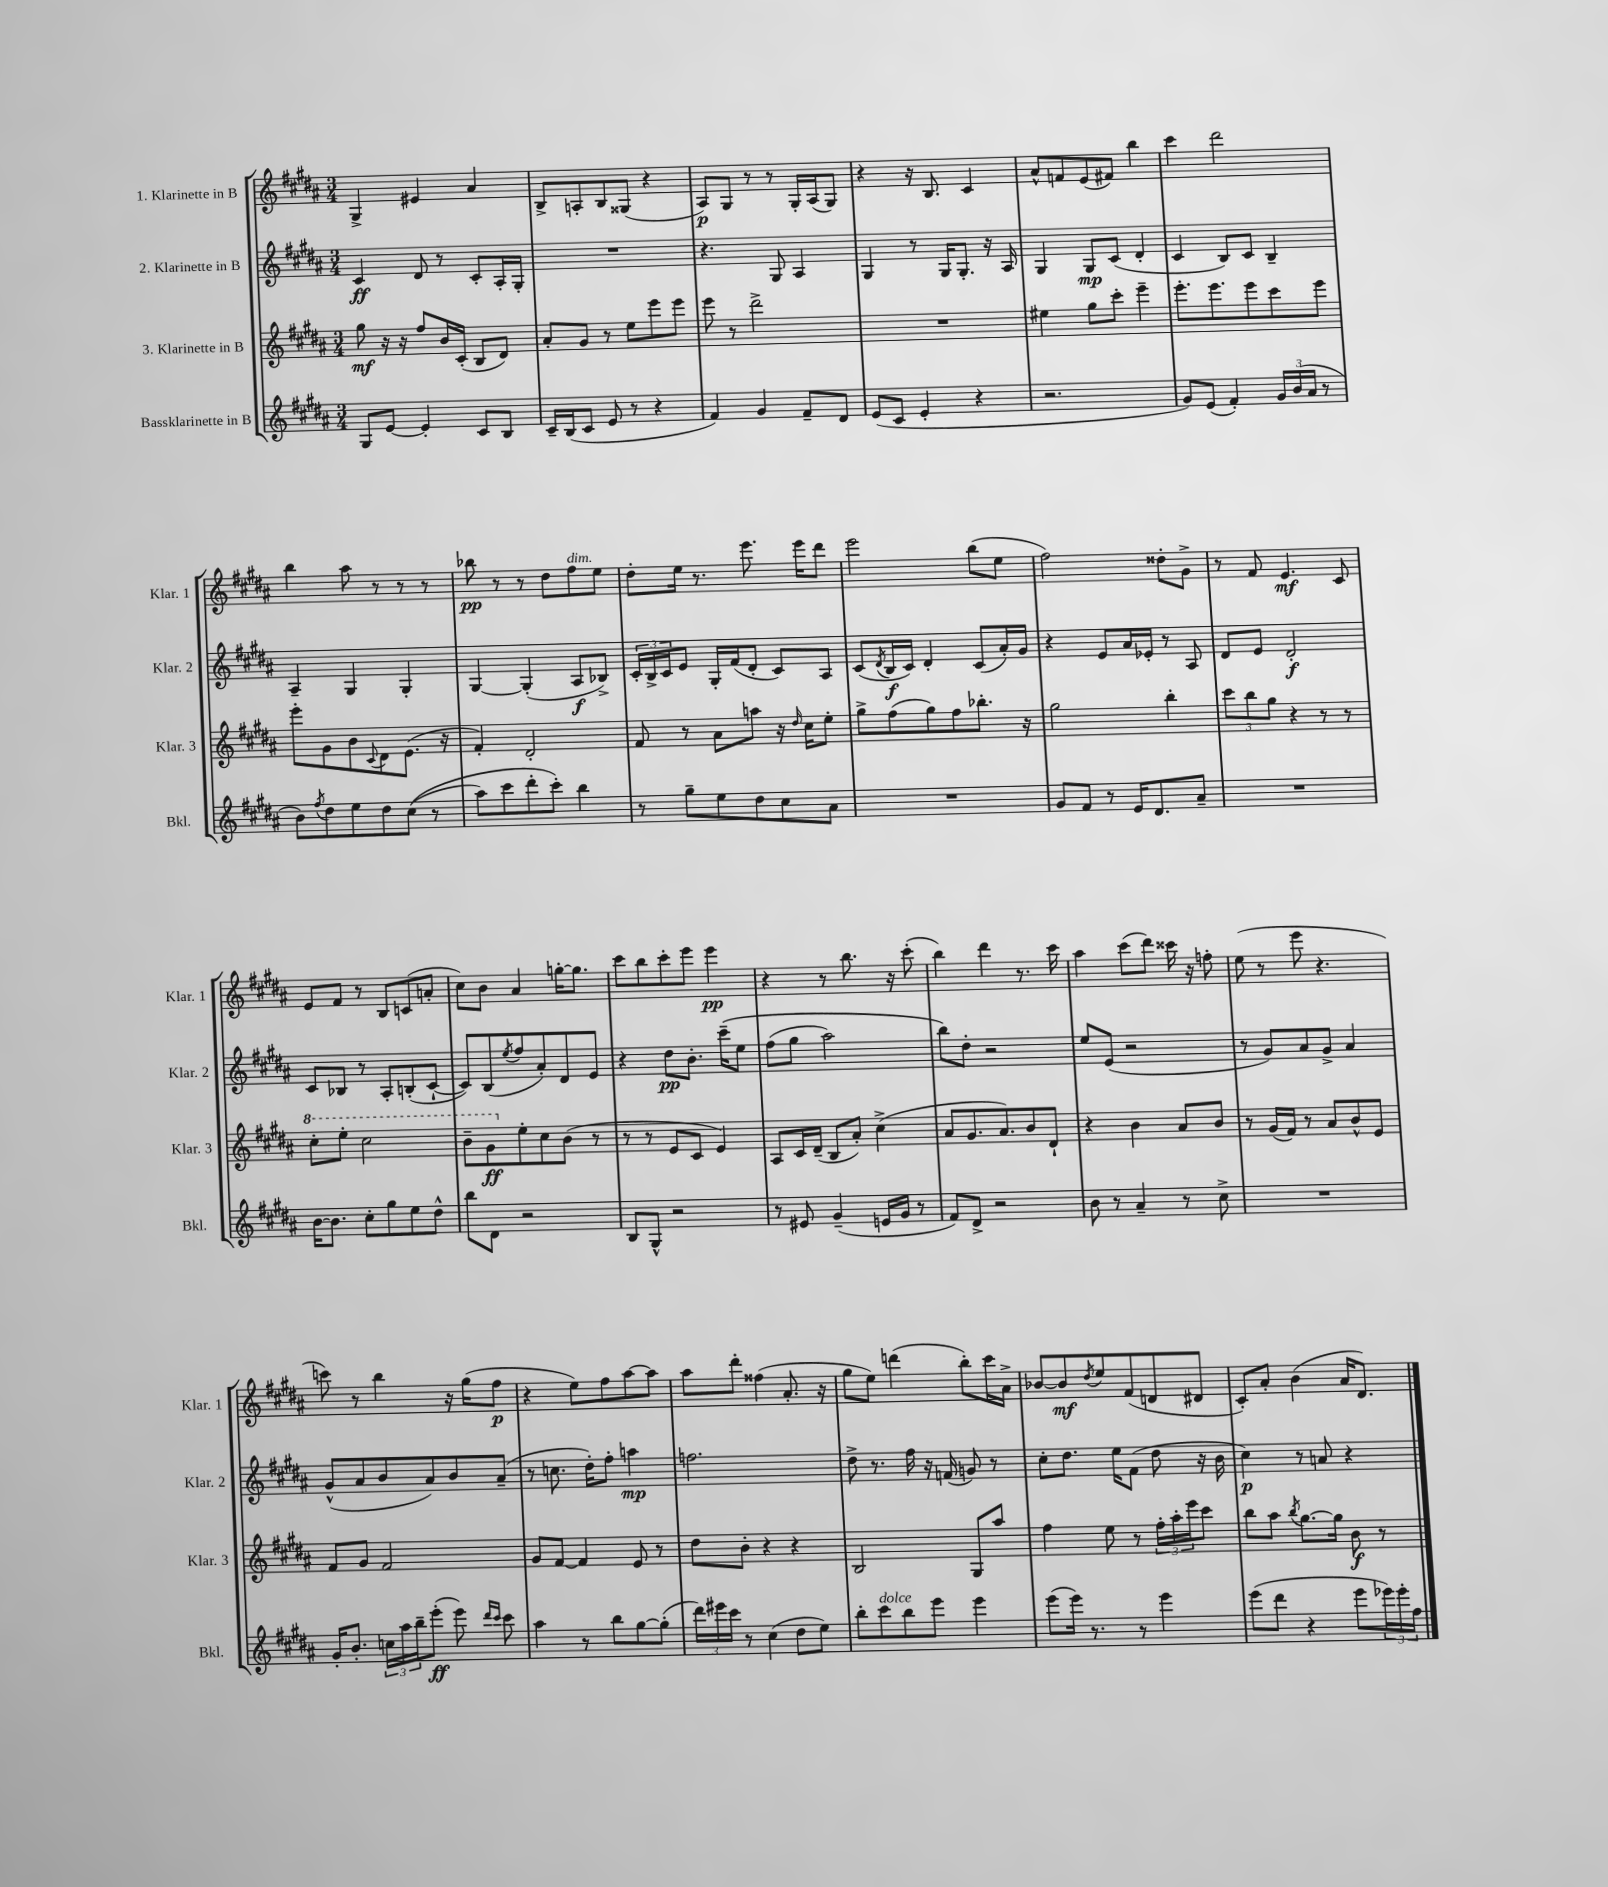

**kern	**kern	**kern	**kern
*staff4	*staff3	*staff2	*staff1
*clefG2	*clefG2	*clefG2	*clefG2
*k[f#c#g#d#a#]	*k[f#c#g#d#a#]	*k[f#c#g#d#a#]	*k[f#c#g#d#a#]
*M3/4	*M3/4	*M3/4	*M3/4
8G#/L	8gg#\	4c#/	4G#^/
[8e/J	16r	.	.
.	16r	.	.
4e'/]	8ff#/L	8d#/	4e#/
.	16b/L	8r	.
.	(16c#'/JJ	.	.
8c#/L	8B/L	8c#'/L	4a#/
8B/J	8d#/J)	16A#'/L	.
.	.	16G#'/JJ	.
=	=	=	=
16c#~/LL	8a#'/L	2.r	8B^/L
(16B/J	.	.	.
8c#/J	8g#/J	.	8A'/
8e/	8r	.	8B/
8r	8ee\L	.	(8G##/J
4r	8eee\	.	4r
.	8eee\J	.	.
=	=	=	=
4f#/)	8eee\	4.r	8A#/L)
.	8r	.	8G#/J
4g#/	2ddd#^\	.	8r
.	.	8G#/	8r
8f#~/L	.	4A#/	16G#'/LL
.	.	.	(16A#/J
8d#/J	.	.	8G#/J)
=	=	=	=
(8e/L	2.r	4G#/	4r
8c#/J	.	.	.
4e'/	.	8r	16r
.	.	.	8.B/
.	.	16G#/LK	.
.	.	8.G#'/J	.
4r	.	.	4c#/
.	.	16r	.
.	.	16A#/	.
=	=	=	=
2.r	4ee#\	4G#/	8a#^^/L
.	.	.	8f/
.	8gg#\L	8G#/L	(8e/
.	8ccc#'\J	(8c#/J	8f#/J)
.	4eee~\	4d#'/	4bb\
=	=	=	=
8g#/L)	8.eee'\L	4c#/	4ccc#\
(8e/J	.	.	.
.	8.eee\	.	.
4f#'/)	.	8B/L)	2ddd#\
.	8eee\	8c#/J	.
24g#/LL	8ccc#\	4B~/	.
(24b/	.	.	.
24a#/JJ	.	.	.
8r	8eee\J	.	.
=	=	=	=
8b\L)	8eee'\L	4A#~/	4bb\
8qff#/	.	.	.
8dd#\	8g#\	.	.
8ee\	8b\	4G#/	8aa#\
.	8qqc#/	.	.
8dd#\	8d#\	.	8r
&((8cc#\J	(8.e\J	4G#'/	8r
8r	.	.	8r
.	16r	.	.
=	=	=	=
8aa#\L)	4f#'/)	[4G#/	8bb-\
8ccc#\	.	.	8r
8ddd#'\	2d#'/	(4G#'/]	8r
8ccc#'\J&)	.	.	8dd#\L
4bb\	.	8A#/L	8ff#\
.	.	8B-^/J)	8ee\J
=	=	=	=
8r	8f#/	24c#'/LL	8dd#'\L
.	.	24B^/	.
.	.	24c#/J	.
8gg#~\L	8r	8e/J	16ee\Jk
.	.	.	8.r
8ee\	8a#\L	16G#'/LL	.
.	.	(16f#/J	.
8dd#\	8aa\J	8d#'/J	8.eee\
8cc#\	16r	8c#/L)	.
.	16qqdd#/	.	.
.	16cc#\LK	.	16eee\LK
8a#\J	8ee'\J	8A#/J	8ddd#\J
=	=	=	=
2.r	8gg#^\L	(8c#/L	2eee\
.	.	8qd#/	.
.	(8ff#\	16B/L	.
.	.	16c#/JJ)	.
.	8gg#\)	4d#'/	.
.	8ff#\	.	.
.	8.bb-'\J	(8c#/L	(8bb\L
.	.	16a#'/L)	8ee\J
.	16r	16g#/JJ	.
=	=	=	=
8g#/L	2gg#\	4r	2ff#\)
8f#/J	.	.	.
8r	.	8e/L	.
16e/LK	.	16a#/L	.
8.d#/	.	16e-'/JJ	.
.	4bb'\	8r	8dd##'\L
8a#~/J	.	8A#/	8g#^\J
=	=	=	=
2.r	12ccc#\L	8d#/L	8r
.	12bb\	.	.
.	.	8e/J	8f#/
.	12gg#\J	.	.
.	4r	2d#'/	4.e/
.	8r	.	.
.	8r	.	8c#/
=	=	=	=
[16b\LK	8ccc#'\L	8c#/L	8e/L
8.b\]J	.	.	.
.	8eee'\J	8B-/J	8f#/J
8cc#'\L	2ccc#\	8r	8r
8gg#\	.	8A#'/L	8B/L
8ee\	.	(8B'/	(8c/
8dd#^^\J	.	[8c#`/J	8a'/J
=	=	=	=
8bb\L	8bb~\L	8c#/]L)	8cc#\L)
8d#\J	8gg#\	(8B/	8b\J
.	.	8qee/	.
2r	8ee'\	8ff#/	4a#/
.	8cc#\	8a#'/)	.
.	(8b\J	8d#/	[16gg'\LK
.	.	.	8.gg\]J
.	8r	8e/J	.
=	=	=	=
8B/L	8r	4r	8ccc#\L
8G#^^/J	8r	.	8bb\
2r	8e/L	8dd#\L	8ccc#'\
.	8c#/J	8.b'\J	8eee\J
.	4e/)	.	4eee\
.	.	&(16ccc#~\LK	.
.	.	8ee\J	.
=	=	=	=
8r	8A#/L	(8ff#\L	4r
8e#/	16c#/L	8gg#\J	.
.	(16d#~/JJ	.	.
(4g#~/	8B/L	2aa#\)	8r
.	8a#'/J)	.	8.bb\
16e/LL	(4cc#^\	.	.
16g#/JJ	.	.	16r
8r	.	.	(8ccc#'\
=	=	=	=
8f#/L)	8a#/L	8bb\L&)	4bb\)
8d#^/J	8.g#/	8dd#'\J	.
2r	.	2r	4ddd#\
.	8.a#/)	.	.
.	8b/	.	8.r
.	8d#`/J	.	.
.	.	.	16ccc#\
=	=	=	=
8b\	4r	8ee/L	4aa#\
8r	.	(8e/J	.
4a#~/	4b\	2r	(8ccc#\L
.	.	.	8ddd#\J)
8r	8a#/L	.	16ccc##\
.	.	.	16r
8cc#^\	8b/J	.	8ff'\
=	=	=	=
2.r	8r	8r	(8ee\
.	(16g#/LL	8g#/L)	8r
.	16f#/JJ)	.	.
.	8r	8a#/	8eee\
.	8a#/L	8g#^/J	4.r
.	8b^^/	4a#/	.
.	8e/J	.	.
=	=	=	=
16g#'/LK	8f#/L	(8g#^^/L	8ccc\)
8.b'/J	.	.	.
.	8g#/J	8a#/	8r
24cc\LL	2f#/	8b/	4bb\
24aa#\	.	.	.
24bb~\J	.	.	.
(8eee'\J	.	8a#/)	.
8eee\)	.	8b/	16r
.	.	.	(16gg#\LK
16qqddd#/LL	.	.	.
16qqccc#/JJ	.	.	.
8ccc#\	.	(8a#~/J	8ff#\J
=	=	=	=
4aa#\	8g#/L	8r	4r
.	[8f#/J	8.cc\	.
8r	4f#/]	.	8ee\L)
.	.	16dd#'\LK)	.
8bb\L	.	8ff#'\J	8ff#\
[8gg#\	8e/	4aa\	[8aa#\
(8gg#'\]J	8r	.	8aa#\]J
=	=	=	=
24ddd#\LL)	8dd#\L	2.ff\	8aa#\L
24eee#\	.	.	.
24ccc#\JJ	.	.	.
8r	8b'\J	.	8ddd#'\J
(4cc#\	4r	.	(4ff##\
8dd#\L	4r	.	8.a#'/
8ee\J)	.	.	.
.	.	.	16r
=	=	=	=
8bb'\L	2B/	8dd#^\	8gg#\L
8ccc#\	.	8.r	8ee\J)
8bb\	.	.	(4ddd\
.	.	16ff#\	.
8eee\J	.	16r	.
.	.	(16f/	.
4eee\	8G#/L	8g/)	8bb'\L)
.	8aa#/J	8r	16ccc#\L
.	.	.	16a#^\JJ
=	=	=	=
(8eee\L	4ff#\	8cc#'\L	[8b-/L
16eee\Jk)	.	8.dd#\J	8b-/]
8.r	.	.	.
.	.	.	8qdd#/
.	8ee\	.	8ee/
.	.	16ee\LK	.
8r	8r	(8f#\J	(8f#/
4eee\	24ff#'\LL	8dd#\	8d/
.	24aa#'\	.	.
.	24eee\J	.	.
.	8ccc#\J	16r	8d#/J
.	.	16b\	.
=	=	=	=
(8eee\L	8bb\L	4cc#\)	8c#'/L)
8ddd#\J	8aa#\J	.	8a#'/J
.	8qbb/	.	.
4r	[8.gg#\L	8r	(4b\
.	.	8a/	.
.	16gg#\]Jk	.	.
8eee\L	8b\	4r	16a#/LK
.	.	.	8.d#/J)
24eee-\L)	8r	.	.
24eee-'\	.	.	.
24ff#\JJ	.	.	.
==	==	==	==
*-	*-	*-	*-
